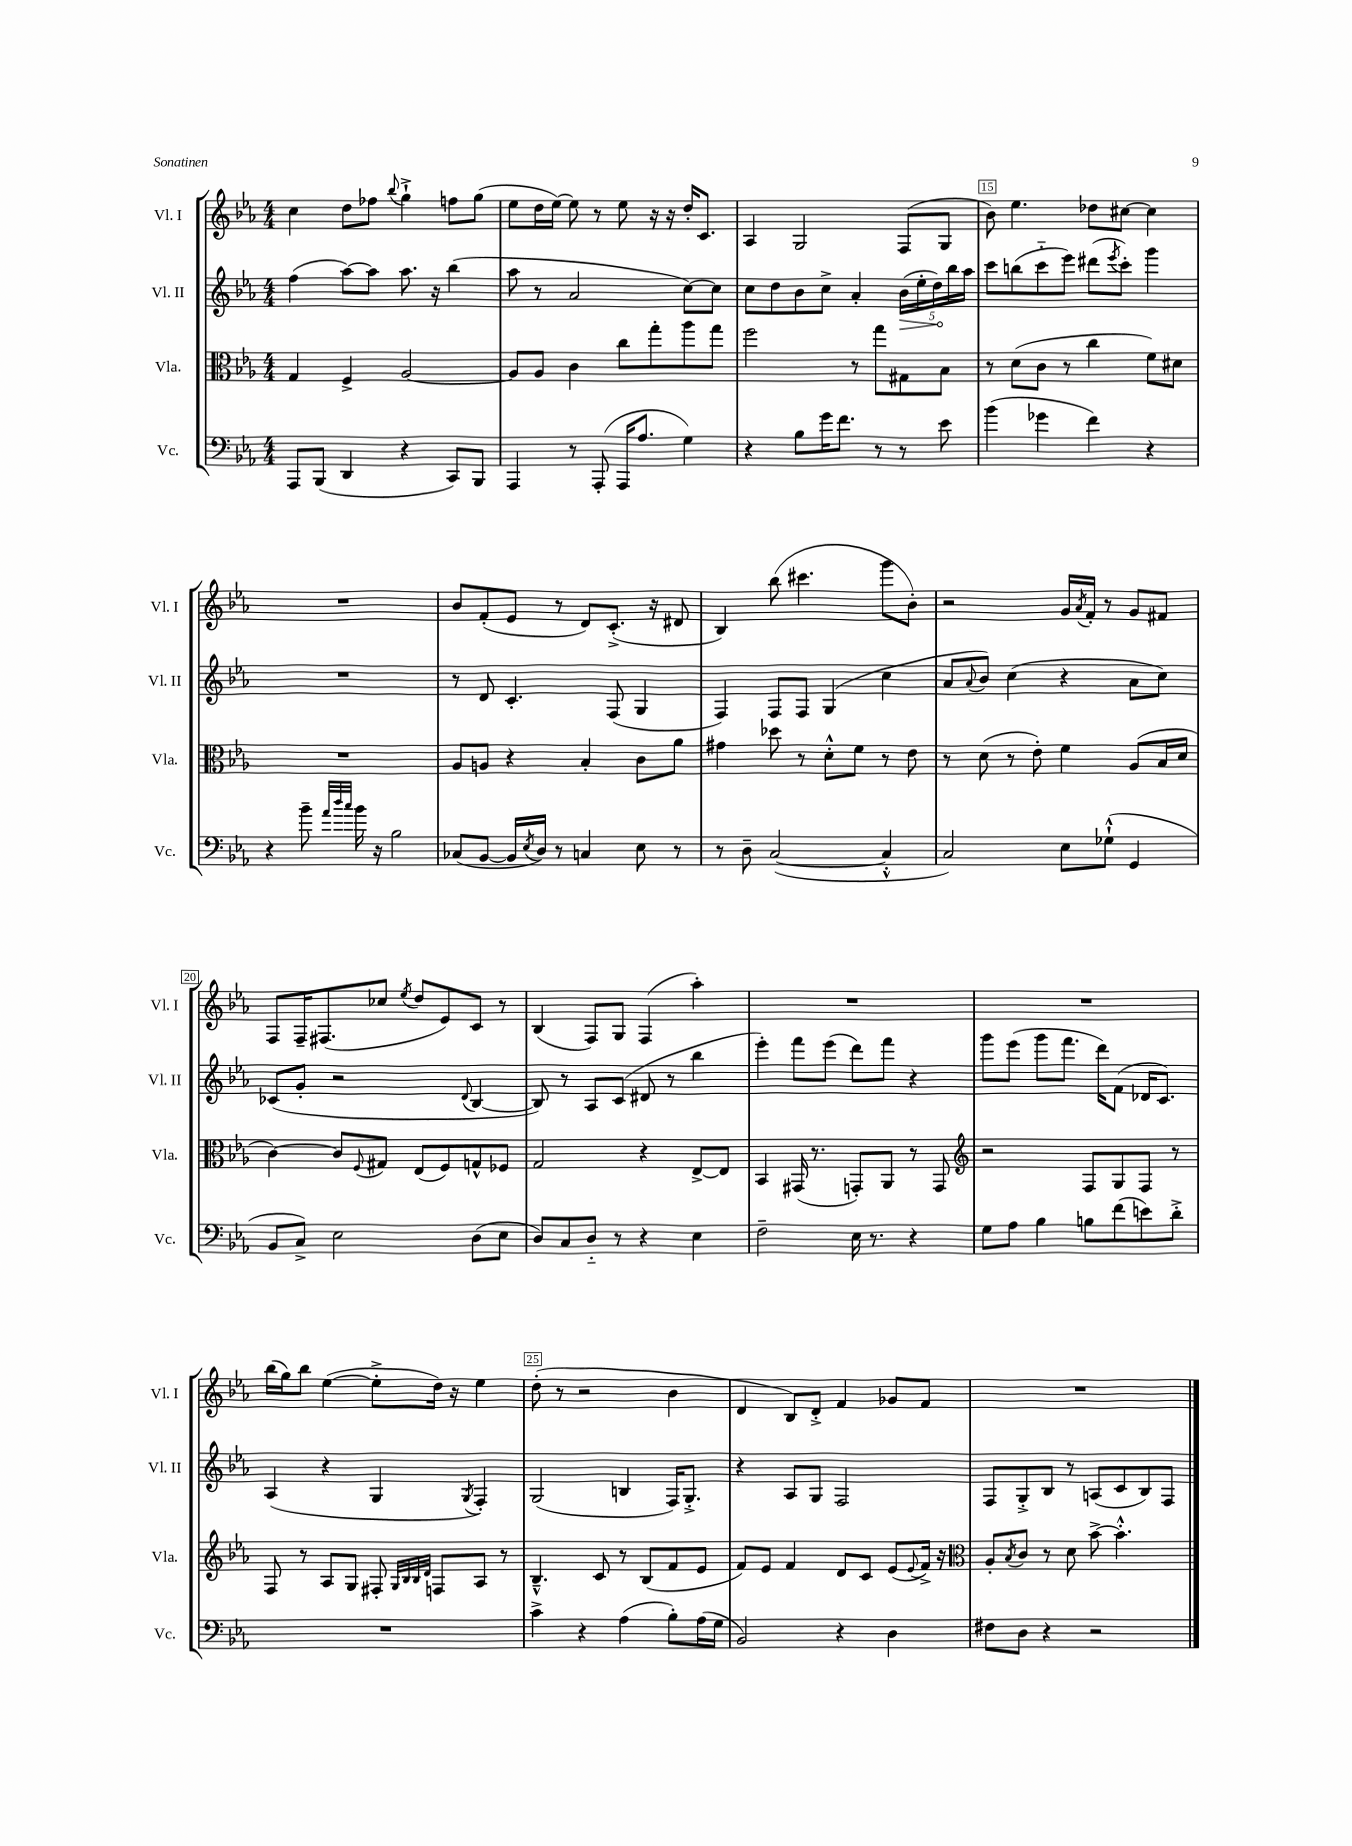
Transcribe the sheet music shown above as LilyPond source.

<<
\new StaffGroup <<
\new Staff = "s0" \with { instrumentName = "Vl. I" shortInstrumentName = "Vl. I" } {
    \clef treble \key ees \major \numericTimeSignature \time 4/4
    c''4 d''8 fes''8 \appoggiatura { bes''8 } g''4-!-> f''8 g''8( |
    ees''8 d''16 ees''16~) ees''8 r8 ees''8 r16 r16 d''16-. c'8. |
    aes4 g2 f8( g8 |
    bes'8) ees''4. des''8 cis''8~ cis''4 |
    R1 |
    bes'8 f'8-.( ees'8 r8 d'8) c'8.-.->( r16 dis'8 |
    bes4) bes''8( cis'''4. g'''8 bes'8-.) |
    r2 g'16 \acciaccatura { aes'8 } f'16-. r8 g'8 fis'8 |
    f8 f16-- fis8.( ces''8 \acciaccatura { ees''8 } d''8 ees'8) c'8 r8 |
    bes4( f8) g8 f4( aes''4-.) |
    R1 |
    R1 |
    bes''16( g''16) bes''8 ees''4~( ees''8-.-> d''16) r16 ees''4 |
    d''8-.( r8 r2 bes'4 |
    d'4 bes8) d'8-.-> f'4 ges'8 f'8 |
    R1 \bar "|." |
}
\new Staff = "s1" \with { instrumentName = "Vl. II" shortInstrumentName = "Vl. II" } {
    \clef treble \key ees \major \numericTimeSignature \time 4/4
    f''4( aes''8~) aes''8 aes''8. r16 bes''4( |
    aes''8 r8 aes'2 c''8~) c''8 |
    c''8 d''8 bes'8 c''8-> aes'4-. \tuplet 5/4 { \once \override Hairpin.circled-tip = ##t bes'16\>( ees''16-. d''16\!) bes''16 aes''16 } |
    c'''8 b''8( c'''8-_ ees'''8) dis'''8( \acciaccatura { ees'''8 } c'''8-.) g'''4 |
    R1 |
    r8 d'8 c'4.-. f8( g4 |
    f4) f8 f8 g4( c''4 |
    aes'8 \appoggiatura { aes'8 } bes'8) c''4( r4 aes'8 c''8) |
    ces'8( g'8-. r2 \appoggiatura { d'8 } bes4~ |
    bes8) r8 aes8 c'8( dis'8 r8 bes''4 |
    ees'''4-.) f'''8 ees'''8( d'''8) f'''8 r4 |
    g'''8 ees'''8( g'''8 f'''8. d'''16) f'8( des'16 c'8.) |
    aes4( r4 g4 \acciaccatura { g8 } f4-.) |
    g2( b4 f16) g8.-.-> |
    r4 aes8 g8 f2 |
    f8 g8-.-> bes8 r8 a8( c'8 bes8) f8 \bar "|." |
}
\new Staff = "s2" \with { instrumentName = "Vla." shortInstrumentName = "Vla." } {
    \clef alto \key ees \major \numericTimeSignature \time 4/4
    g4 f4-> aes2~ |
    aes8 aes8 c'4 c''8 g''8-. aes''8 g''8 |
    f''2 r8 g''8 gis8 bes8 |
    r8 d'8( c'8 r8 c''4 f'8) dis'8 |
    R1 |
    aes8 a8 r4 bes4-. c'8 aes'8 |
    gis'4 des''8 r8 d'8-.-^ f'8 r8 ees'8 |
    r8 d'8( r8 ees'8-.) f'4 aes8( bes16 d'16 |
    c'4~) c'8 \appoggiatura { f8 } gis8 ees8( f8) g8-^ fes8 |
    g2 r4 ees8~-> ees8 |
    bes,4 gis,16( r8. g,8-.) aes,8 r8 g,8 |
    \clef treble r2 f8 g8 f8 r8 |
    f8 r8 aes8 g8 fis8-. \grace { g32 bes32 bes32 d'32 } f8 aes8 r8 |
    bes4.---^ c'8 r8 bes8( f'8 ees'8 |
    f'8) ees'8 f'4 d'8 c'8 ees'8( \appoggiatura { ees'8 } f'16->) r16 |
    \clef alto aes8-. \acciaccatura { bes8 } c'8 r8 d'8 bes'8~-> bes'4.-.-^ \bar "|." |
}
\new Staff = "s3" \with { instrumentName = "Vc." shortInstrumentName = "Vc." } {
    \clef bass \key ees \major \numericTimeSignature \time 4/4
    aes,,8 bes,,8( d,4 r4 c,8) bes,,8 |
    aes,,4 r8 aes,,8-.( aes,,16 aes8. g4) |
    r4 bes8 g'16 f'8. r8 r8 ees'8 |
    bes'4( ges'4 f'4) r4 |
    r4 bes'8-- \grace { aes'32 d''32 c''32 } bes'16 r16 bes2 |
    ces8( bes,8~ bes,16 \acciaccatura { ees8 } d16) r8 c4 ees8 r8 |
    r8 d8-- c2~( c4-.-^ |
    c2) ees8 ges8-!-^( g,4 |
    bes,8 c8->) ees2 d8( ees8 |
    d8) c8 d8-_ r8 r4 ees4 |
    f2-- ees16 r8. r4 |
    g8 aes8 bes4 b8 f'8( e'8) d'8-.-> |
    R1 |
    c'4-> r4 aes4( bes8-.) aes16( g16 |
    bes,2) r4 d4 |
    fis8 d8 r4 r2 \bar "|." |
}
>>
>>
\layout { \context { \Score currentBarNumber = #12 \override BarNumber.break-visibility = ##(#f #t #t) barNumberVisibility = #(every-nth-bar-number-visible 5) \override BarNumber.stencil = #(make-stencil-boxer 0.1 0.3 ly:text-interface::print) } }
